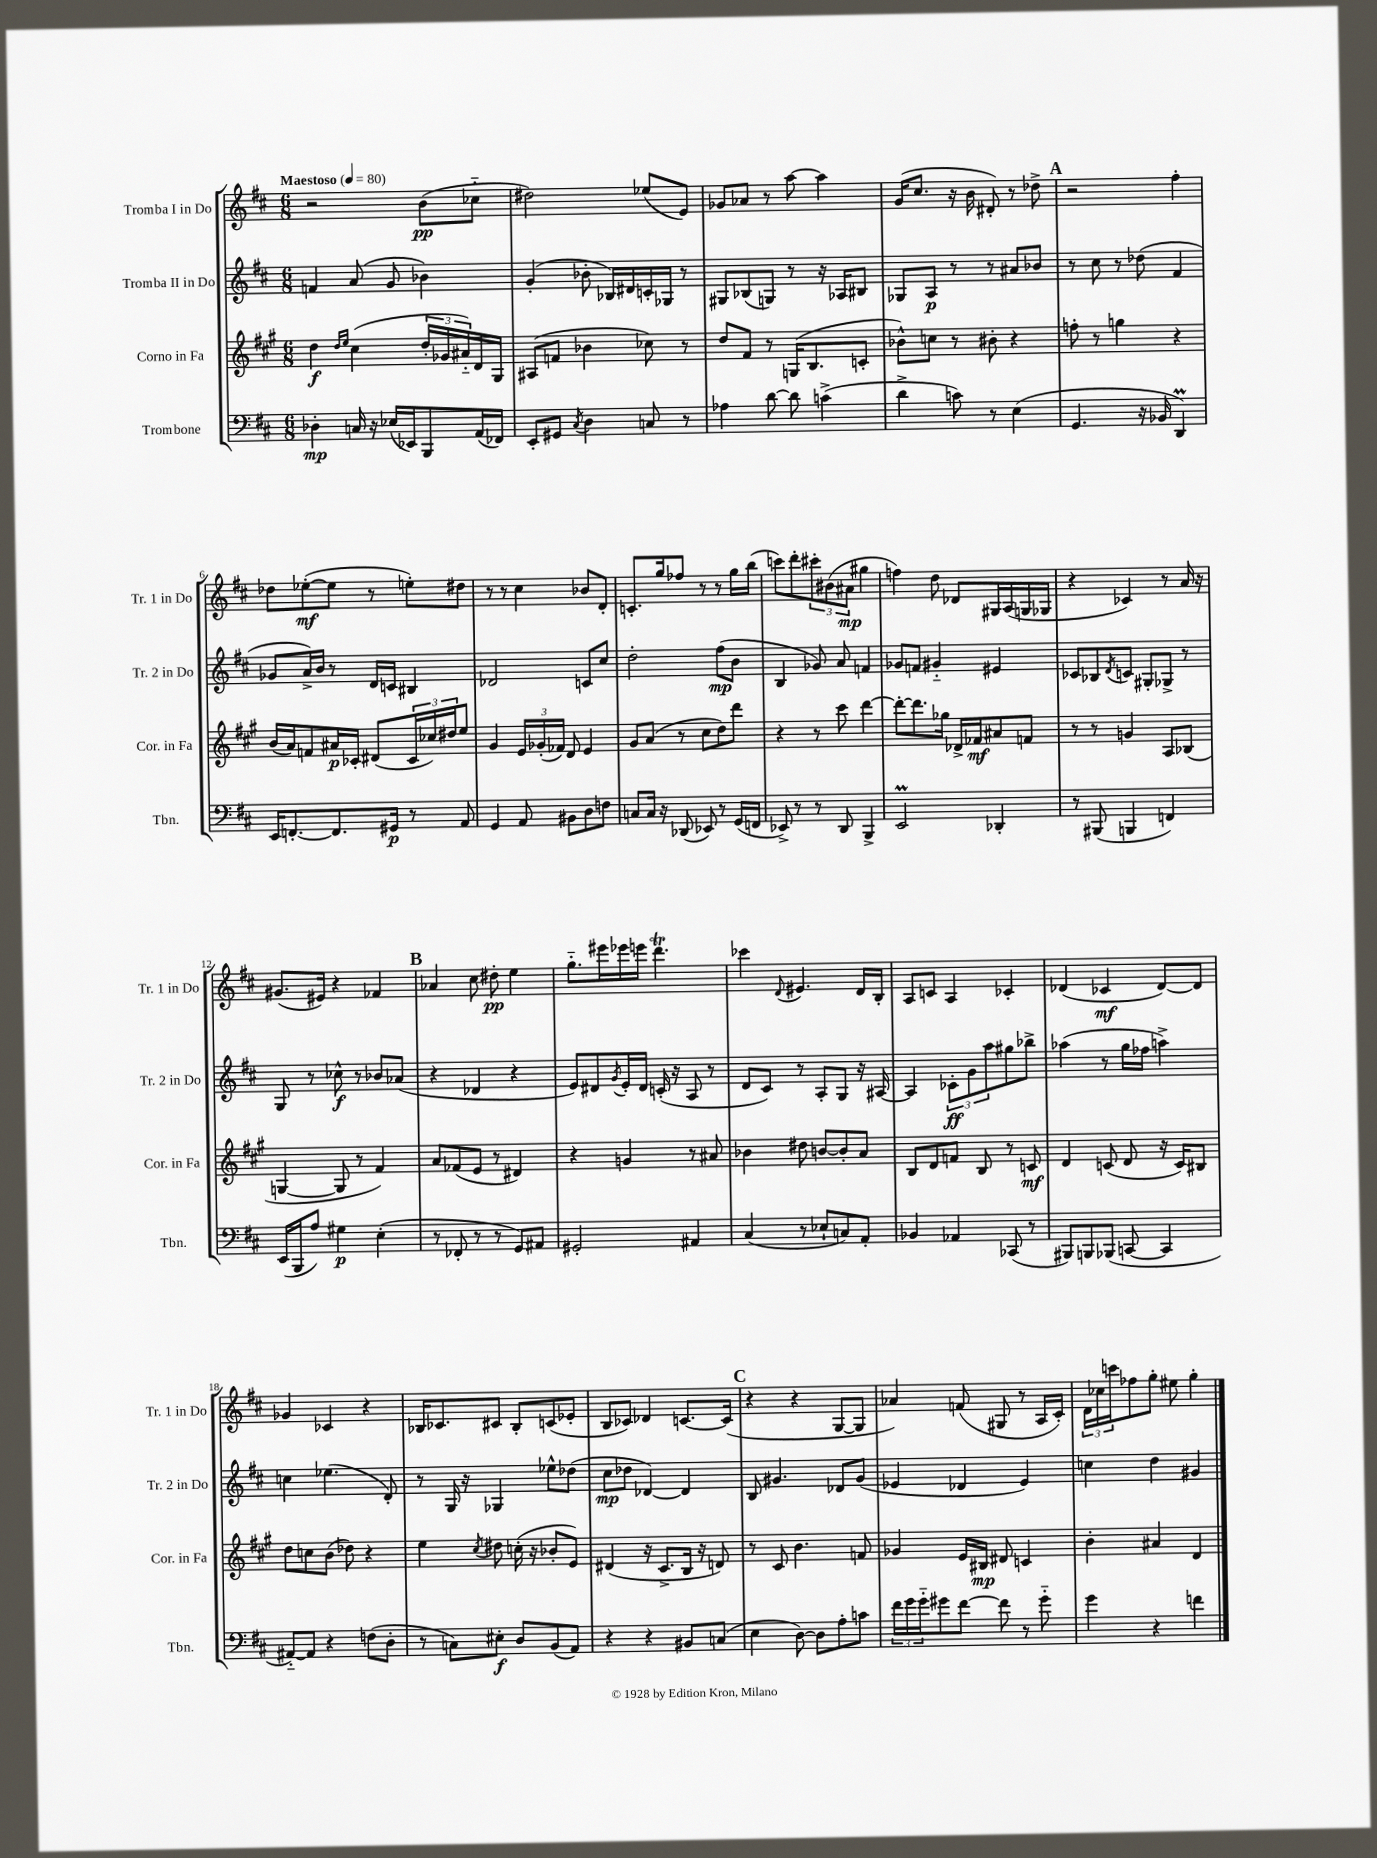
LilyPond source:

<<
\new StaffGroup <<
\new Staff = "s0" \with { instrumentName = "Tromba I in Do" shortInstrumentName = "Tr. 1 in Do" } {
    \clef treble \key d \major \numericTimeSignature \time 6/8 \tempo "Maestoso" 4 = 80
    r2 b'8\pp( ces''8-_ |
    dis''2) ees''8( e'8) |
    ges'8 aes'8 r8 a''8~ a''4 |
    g'16( cis''8. r16 b'16 dis'8-.) r8 des''8-> |
    \mark \markup { \bold "A" } r2 fis''4-. |
    des''8 ees''8~-.\mf( ees''8 r8 e''8-.) dis''8 |
    r8 r8 cis''4 bes'8 d'8-. |
    c'8.-. g''16 fes''8 r8 r8 g''16 b''16( |
    c'''8) d'''8-. \tuplet 3/2 { cis'''8-. bis'8( ais'8\mp } gis''4 |
    f''4) d''8 des'8 gis16 a16( g16 ges16 |
    r4 ces'4) r8 a'16 r16 |
    gis'8.( eis'16) r4 fes'4 |
    \mark \markup { \bold "B" } aes'4 cis''8 dis''8-.\pp e''4 |
    g''8.-_ eis'''16 ees'''16 e'''16 d'''4.\trill |
    ces'''4 \appoggiatura { d'8 } eis'4. d'16 b16-. |
    a8 c'8 a4 ces'4-. |
    des'4( ces'4\mf des'8~) des'8 |
    ges'4 ces'4 r4 |
    bes16 ces'8. cis'8 bes8-. c'8( ees'8-. |
    b8 ces'8) des'4 c'8.~ c'16( |
    \mark \markup { \bold "C" } r4 r4 g8~ g8 |
    aes'4) f'8( gis8 r8 a16 cis'16-.) |
    \tuplet 3/2 { d'16 ces''16 c'''16 } fes''8 g''8-. eis''8 g''4-. \bar "|." |
}
\new Staff = "s1" \with { instrumentName = "Tromba II in Do" shortInstrumentName = "Tr. 2 in Do" } {
    \clef treble \key d \major \numericTimeSignature \time 6/8
    f'4 a'8( g'8 bes'4) |
    g'4-.( bes'8-. bes16) dis'16 c'16-. ges16 r8 |
    gis8 bes8( g8) r8 r16 aes16 bis8 |
    ges8 a8\p r8 r8 ais'8 bes'8 |
    \mark \markup { \bold "A" } r8 cis''8 r8 des''8( fis'4 |
    ges'8 a'16->) b'16 r8 d'16 c'16 bis4 |
    des'2 c'8 cis''8 |
    d''2-. fis''8\mp( b'8 |
    b4 ges'8) a'8 f'4 |
    ges'8 f'8 gis'4-_ eis'4 |
    ces'8 bes8 \acciaccatura { d'8 } c'8 gis8-. ges8-> r8 |
    g8 r8 ces''8-^\f r8 bes'8 aes'8( |
    \mark \markup { \bold "B" } r4 des'4 r4 |
    e'8) dis'8 \acciaccatura { g'8 } e'16-. dis'16 c'16-.( r16 a8 r8 |
    d'8 cis'8) r8 a8-. g8 r16 ais16~ |
    ais4 \tuplet 3/2 { ces'8-.\ff g'8 a''8 } gis''8 bes''8-> |
    aes''4( r8 g''16 fes''16 a''4->) |
    c''4 ees''4.( d'8-.) |
    r8 g16 r16 ges4 ees''8-^ des''8( |
    cis''8\mp des''8 des'4~) des'4 |
    \mark \markup { \bold "C" } b8 gis'4. des'8 gis'8( |
    ees'4 des'4 ees'4) |
    c''4 d''4 gis'4 \bar "|." |
}
\new Staff = "s2" \with { instrumentName = "Corno in Fa" shortInstrumentName = "Cor. in Fa" } {
    \clef treble \key a \major \numericTimeSignature \time 6/8
    d''4\f \grace { d''16 e''16 } cis''4( \tuplet 3/2 { d''16-. ges'16 ais'16-_) } d'16 gis16 |
    ais8( f'8 bes'4 ces''8) r8 |
    d''8 fis'8 r8 g16( b8. c'8-. |
    bes'8-^) c''8 r8 bis'8-. r4 |
    \mark \markup { \bold "A" } f''8-. r8 g''4 r4 |
    b'16( a'16) f'8 ais'16\p ces'16-. dis'8( \tuplet 3/2 { ces'16 ces''16) dis''16 } e''8 |
    gis'4 \tuplet 3/2 { e'16 ges'16-.( fes'16) } d'8 e'4 |
    gis'8 a'8( r8 cis''8 d''8) d'''8 |
    r4 r8 cis'''8 d'''4~ |
    d'''8~-. d'''8. ges''16 des'16-> fes'16\mf ais'8 f'8 |
    r8 r8 g'4 a8 bes8( |
    g4~ g8 r8 fis'4) |
    \mark \markup { \bold "B" } a'8 fes'8( e'8 r8 dis'4) |
    r4 g'4 r8 ais'8 |
    bes'4 dis''8 b'8~ b'8-. a'8 |
    b8 d'8 f'8 b8 r8 c'8\mf |
    d'4 c'8( d'8 r16 c'16) bis8 |
    d''8 c''8 b'8( des''8) r4 |
    e''4 \acciaccatura { cis''8 } dis''8 c''16-.( r16 bes'8-. e'8) |
    dis'4( r16 cis'8.-> b16 r16 d'8) |
    \mark \markup { \bold "C" } r8 cis'8 b'4. f'8 |
    ges'4 e'16 bis16\mp dis'8 c'4 |
    b'4-. ais'4 d'4 \bar "|." |
}
\new Staff = "s3" \with { instrumentName = "Trombone" shortInstrumentName = "Tbn." } {
    \clef bass \key d \major \numericTimeSignature \time 6/8
    des4-.\mp c16 r16 ees16( ees,16) b,,8 a,16( fes,16) |
    e,8-. gis,8 \acciaccatura { cis8 } d4 c8 r8 |
    aes4 d'8~ d'8 c'4->( |
    d'4-> c'8) r8 e4( |
    \mark \markup { \bold "A" } g,4. r16 bes,16 d,4\prall) |
    e,16 f,8.~-. f,8. gis,16\p r8 a,8 |
    g,4 a,8 bis,8 d8 f8 |
    c8 c16 r16 des,8( ees,8) r8 g,16( f,16 |
    ees,8->) r8 r8 d,8 b,,4-> |
    e,2\prall des,4-. |
    r8 bis,,8( b,,4 f,4) |
    e,16( b,,16 a8) gis4\p e4-.( |
    \mark \markup { \bold "B" } r8 fes,8-. r8 r8 g,8) ais,8 |
    gis,2-. ais,4 |
    cis4( r8 ees8-! c8) a,8-. |
    bes,4 aes,4 ces,8( r8 |
    bis,,8) b,,8 bes,,8( c,8~ c,4 |
    ais,8~-_) ais,8 r4 f8( d8-. |
    r8 c8) eis8-.\f d8 b,8( a,8) |
    r4 r4 bis,8 c8( |
    \mark \markup { \bold "C" } e4 d8~) d8 a8-. c'8 |
    \tuplet 3/2 { fis'16 g'16 g'16-_ } gis'8 fis'8~ fis'8 r8 gis'8-_ |
    g'4 r4 f'4 \bar "|." |
}
>>
>>
